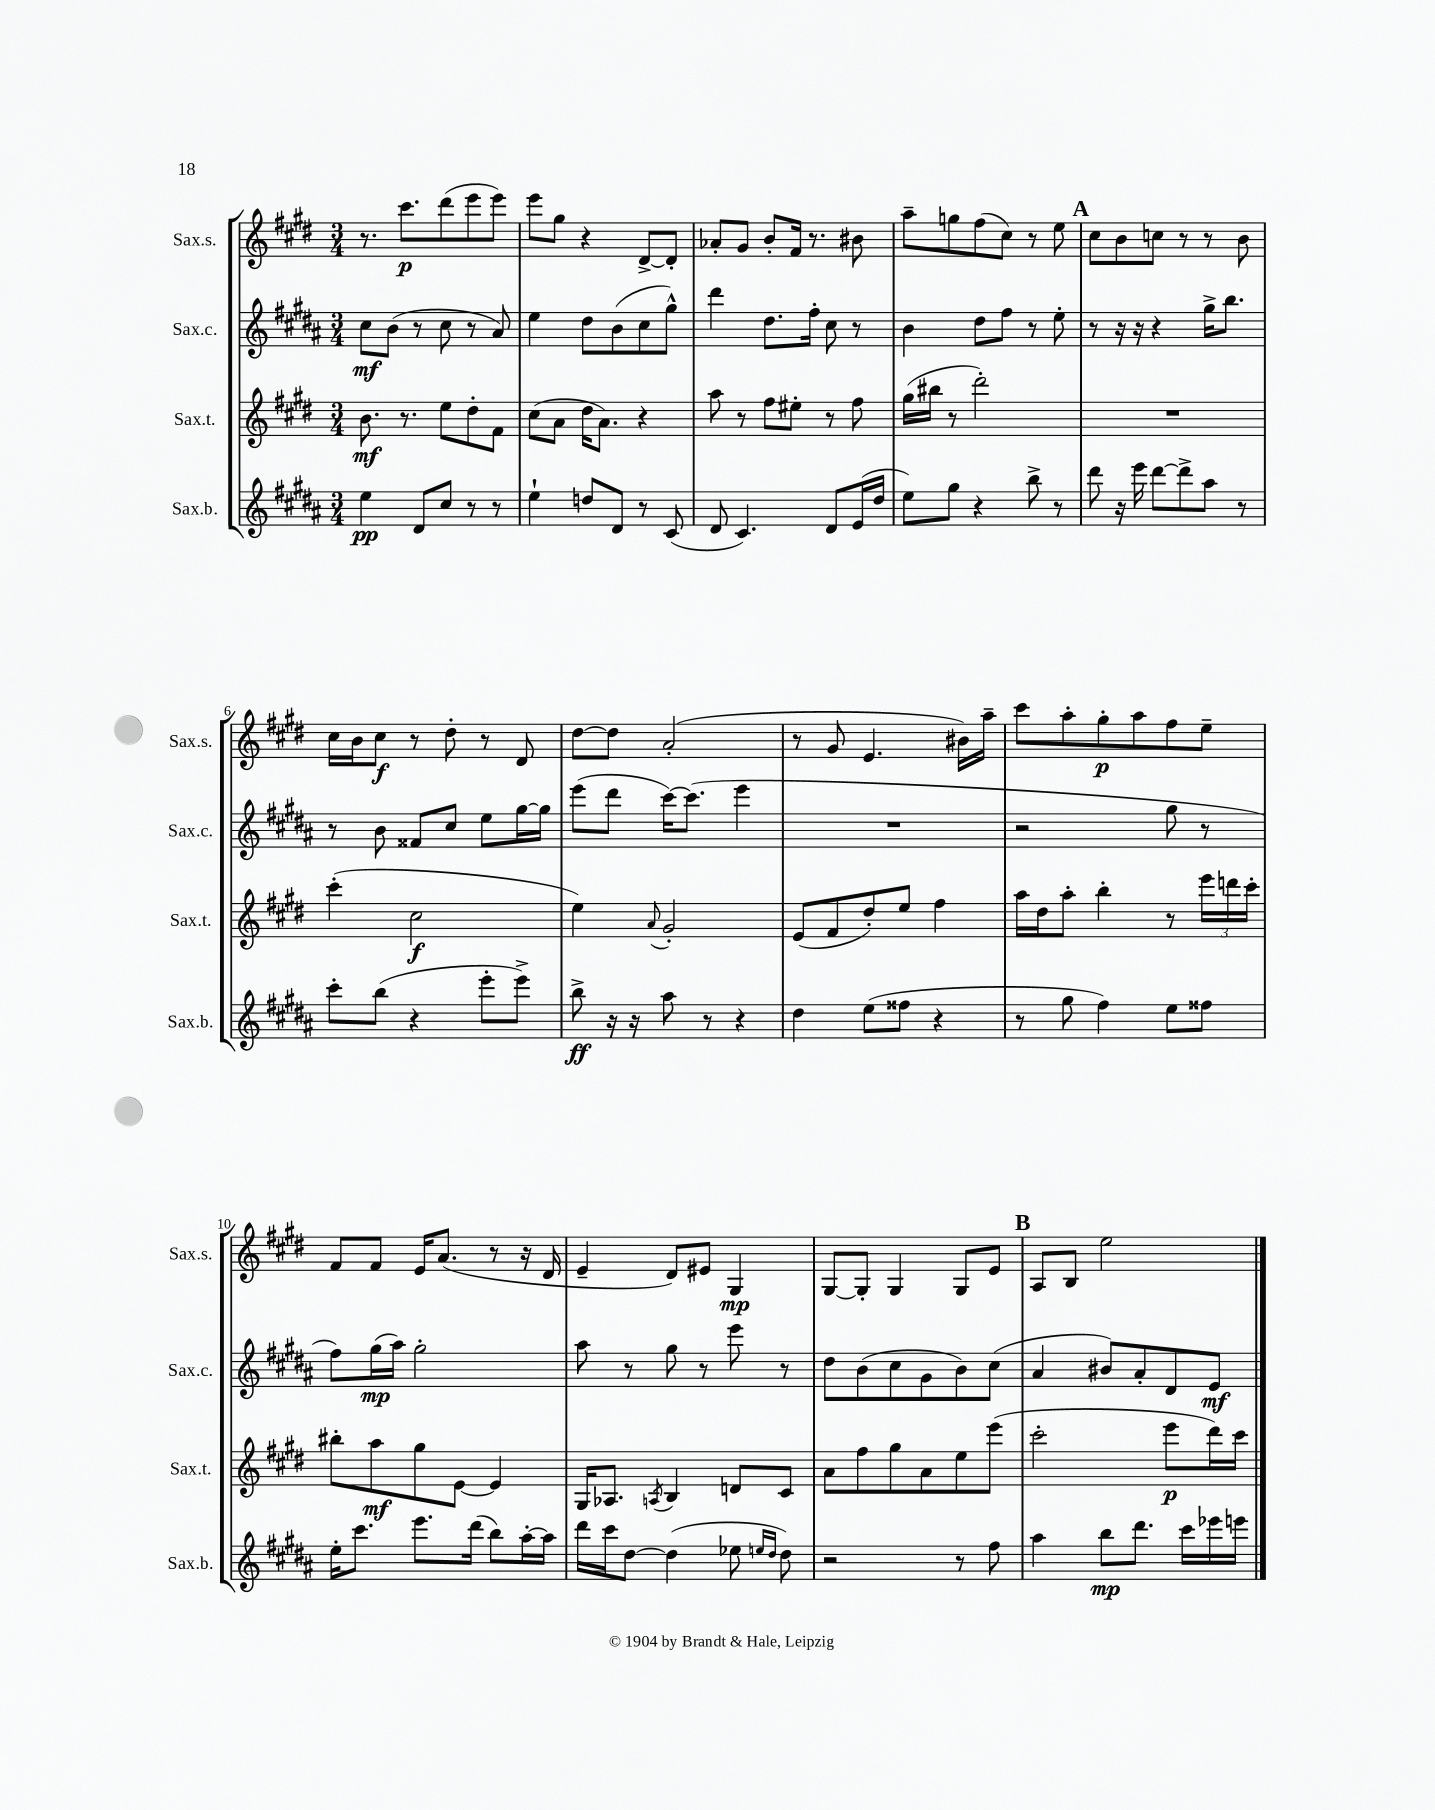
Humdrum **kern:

**kern	**dynam	**kern	**dynam	**kern	**dynam	**kern	**dynam
*part4	*part4	*part3	*part3	*part2	*part2	*part1	*part1
*staff4	*staff4	*staff3	*staff3	*staff2	*staff2	*staff1	*staff1
*I"Sax.b.	*	*I"Sax.t.	*	*I"Sax.c.	*	*I"Sax.s.	*
*I'Sax.b.	*	*I'Sax.t.	*	*I'Sax.c.	*	*I'Sax.s.	*
*clefG2	*	*clefG2	*	*clefG2	*	*clefG2	*
*k[f#c#g#d#a#]	*	*k[f#c#g#d#]	*	*k[f#c#g#d#a#]	*	*k[f#c#g#d#]	*
*M3/4	*	*M3/4	*	*M3/4	*	*M3/4	*
=1	=1	=1	=1	=1	=1	=1	=1
4ee\	pp	8.b\	mf	8cc#\L	mf	8.r	.
.	.	.	.	(8b\J	.	.	.
.	.	8.r	.	.	.	8.ccc#\L	p
8d#/L	.	.	.	8r	.	.	.
8cc#/J	.	8ee\L	.	8cc#\	.	(8ddd#\	.
8r	.	8dd#'\	.	8r	.	8eee\	.
8r	.	8f#\J	.	8a#/)	.	8eee\J)	.
=2	=2	=2	=2	=2	=2	=2	=2
4ee`\	.	(8cc#\L	.	4ee\	.	8eee\L	.
.	.	8a\J	.	.	.	8gg#\J	.
8ddn/L	.	16dd#\KL	.	8dd#\L	.	4r	.
.	.	8.a\J)	.	.	.	.	.
8d#/J	.	.	.	(8b\	.	.	.
8r	.	4r	.	8cc#\	.	[8d#^/L	.
(8c#/	.	.	.	8gg#^^\J)	.	8d#'/J]	.
=3	=3	=3	=3	=3	=3	=3	=3
8d#/	.	8aa\	.	4ddd#\	.	8a-X'/L	.
4.c#/)	.	8r	.	.	.	8g#/J	.
.	.	8ff#\L	.	8.dd#\L	.	8b'/L	.
.	.	8ee#X'\J	.	.	.	16f#/Jk	.
.	.	.	.	16ff#'\Jk	.	8.r	.
8d#/L	.	8r	.	8cc#\	.	.	.
(16e/L	.	8ff#\	.	8r	.	8b#X\	.
16dd#/JJ	.	.	.	.	.	.	.
=4	=4	=4	=4	=4	=4	=4	=4
8ee\L)	.	(16gg#\LL	.	4b\	.	8aa~\L	.
.	.	16bb#X\JJ	.	.	.	.	.
8gg#\J	.	8r	.	.	.	8ggn\	.
4r	.	2ddd#'\)	.	8dd#\L	.	(8ff#\	.
.	.	.	.	8ff#\J	.	8cc#\J)	.
8bb^\	.	.	.	8r	.	8r	.
8r	.	.	.	8ee'\	.	8ee\	.
!!LO:REH:place=s1:t=A
=5	=5	=5	=5	=5	=5	=5	=5
8ddd#\	.	2.r	.	8r	.	8cc#\L	.
16r	.	.	.	16r	.	8b\	.
16eee\	.	.	.	16r	.	.	.
[8ddd#\L	.	.	.	4r	.	8ccn\J	.
8ddd#^\]	.	.	.	.	.	8r	.
8aa#\J	.	.	.	16gg#^\KL	.	8r	.
.	.	.	.	8.bb\J	.	.	.
8r	.	.	.	.	.	8b\	.
!!LO:LB:g=z
=6	=6	=6	=6	=6	=6	=6	=6
8ccc#'\L	.	(4ccc#'\	.	8r	.	16cc#\LL	.
.	.	.	.	.	.	16b\J	.
(8bb\J	.	.	.	8b\	.	8cc#\J	f
4r	.	2cc#\	f	8f##X/L	.	8r	.
.	.	.	.	8cc#/J	.	8dd#'\	.
8eee'\L	.	.	.	8ee\L	.	8r	.
8eee^\J)	.	.	.	[16gg#\L	.	8d#/	.
.	.	.	.	16gg#\JJ]	.	.	.
=7	=7	=7	=7	=7	=7	=7	=7
8bb^\	ff	4ee\)	.	(8eee\L	.	[8dd#\L	.
16r	.	.	.	8ddd#\J	.	8dd#\J]	.
16r	.	.	.	.	.	.	.
.	.	8qqa/	.	.	.	.	.
8aa#\	.	2g#'/	.	[16ccc#\KL)	.	(2a'/	.
.	.	.	.	(8.ccc#\J]	.	.	.
8r	.	.	.	.	.	.	.
4r	.	.	.	4eee\	.	.	.
=8	=8	=8	=8	=8	=8	=8	=8
4dd#\	.	(8e/L	.	2.r	.	8r	.
.	.	8f#/	.	.	.	8g#/	.
(8ee\L	.	8dd#'/)	.	.	.	4.e/	.
8ff##X\J	.	8ee/J	.	.	.	.	.
4r	.	4ff#\	.	.	.	.	.
.	.	.	.	.	.	16b#X\LL)	.
.	.	.	.	.	.	16aa~\JJ	.
=9	=9	=9	=9	=9	=9	=9	=9
8r	.	16aa\LL	.	2r	.	8ccc#\L	.
.	.	16dd#\J	.	.	.	.	.
8gg#\	.	8aa'\J	.	.	.	8aa'\	.
4ff#\)	.	4bb'\	.	.	.	8gg#'\	p
.	.	.	.	.	.	8aa\	.
8ee\L	.	8r	.	8gg#\	.	8ff#\	.
8ff##X\J	.	24eee\LL	.	8r	.	8ee~\J	.
.	.	24dddn\	.	.	.	.	.
.	.	24ccc#'\JJ	.	.	.	.	.
!!LO:LB:g=z
=10	=10	=10	=10	=10	=10	=10	=10
16ee'\KL	.	8bb#X'\L	.	8ff#\L)	.	8f#/L	.
8.ccc#\J	.	.	.	.	.	.	.
.	.	8aa\	mf	(16gg#\L	mp	8f#/J	.
.	.	.	.	16aa#\JJ)	.	.	.
8.eee\L	.	8gg#\	.	2gg#'\	.	16e/KL	.
.	.	.	.	.	.	(8.a/J	.
.	.	[8e\J	.	.	.	.	.
(16ddd#\Jk	.	.	.	.	.	.	.
8bb\L)	.	4e/]	.	.	.	8r	.
[16aa#'\L	.	.	.	.	.	16r	.
16aa#\JJ]	.	.	.	.	.	16d#/	.
=11	=11	=11	=11	=11	=11	=11	=11
16ddd#\LL	.	16G#/KL	.	8aa#\	.	4e~/	.
16ccc#\J	.	8.A-X/J	.	.	.	.	.
[8dd#\J	.	.	.	8r	.	.	.
.	.	8qAn/	.	.	.	.	.
(4dd#\]	.	4B/	.	8gg#\	.	8d#/L)	.
.	.	.	.	8r	.	8e#X/J	.
8ee-X\	.	8dn/L	.	8eee\	.	4G#/	mp
16qqeen/LL	.	.	.	.	.	.	.
16qqdd#/JJ	.	.	.	.	.	.	.
8dd#\)	.	8c#/J	.	8r	.	.	.
=12	=12	=12	=12	=12	=12	=12	=12
2r	.	8a\L	.	8dd#\L	.	[8G#/L	.
.	.	8ff#\	.	(8b\	.	8G#'/J]	.
.	.	8gg#\	.	8cc#\	.	4G#/	.
.	.	8a\	.	8g#\	.	.	.
8r	.	8ee\	.	8b\)	.	8G#/L	.
8ff#\	.	(8eee\J	.	(8cc#\J	.	8e/J	.
!!LO:REH:place=s1:t=B
=13	=13	=13	=13	=13	=13	=13	=13
4aa#\	.	2ccc#'\	.	4a#/	.	8A/L	.
.	.	.	.	.	.	8B/J	.
8bb\L	mp	.	.	8b#X/L)	.	2ee\	.
8.ddd#\J	.	.	.	8a#'/	.	.	.
.	.	8eee\L	p	8d#/	.	.	.
16ccc#\LL	.	.	.	.	.	.	.
16eee-X\	.	16ddd#\L)	.	8e/J	mf	.	.
16eeen\JJ	.	16ccc#\JJ	.	.	.	.	.
==	==	==	==	==	==	==	==
*-	*-	*-	*-	*-	*-	*-	*-
